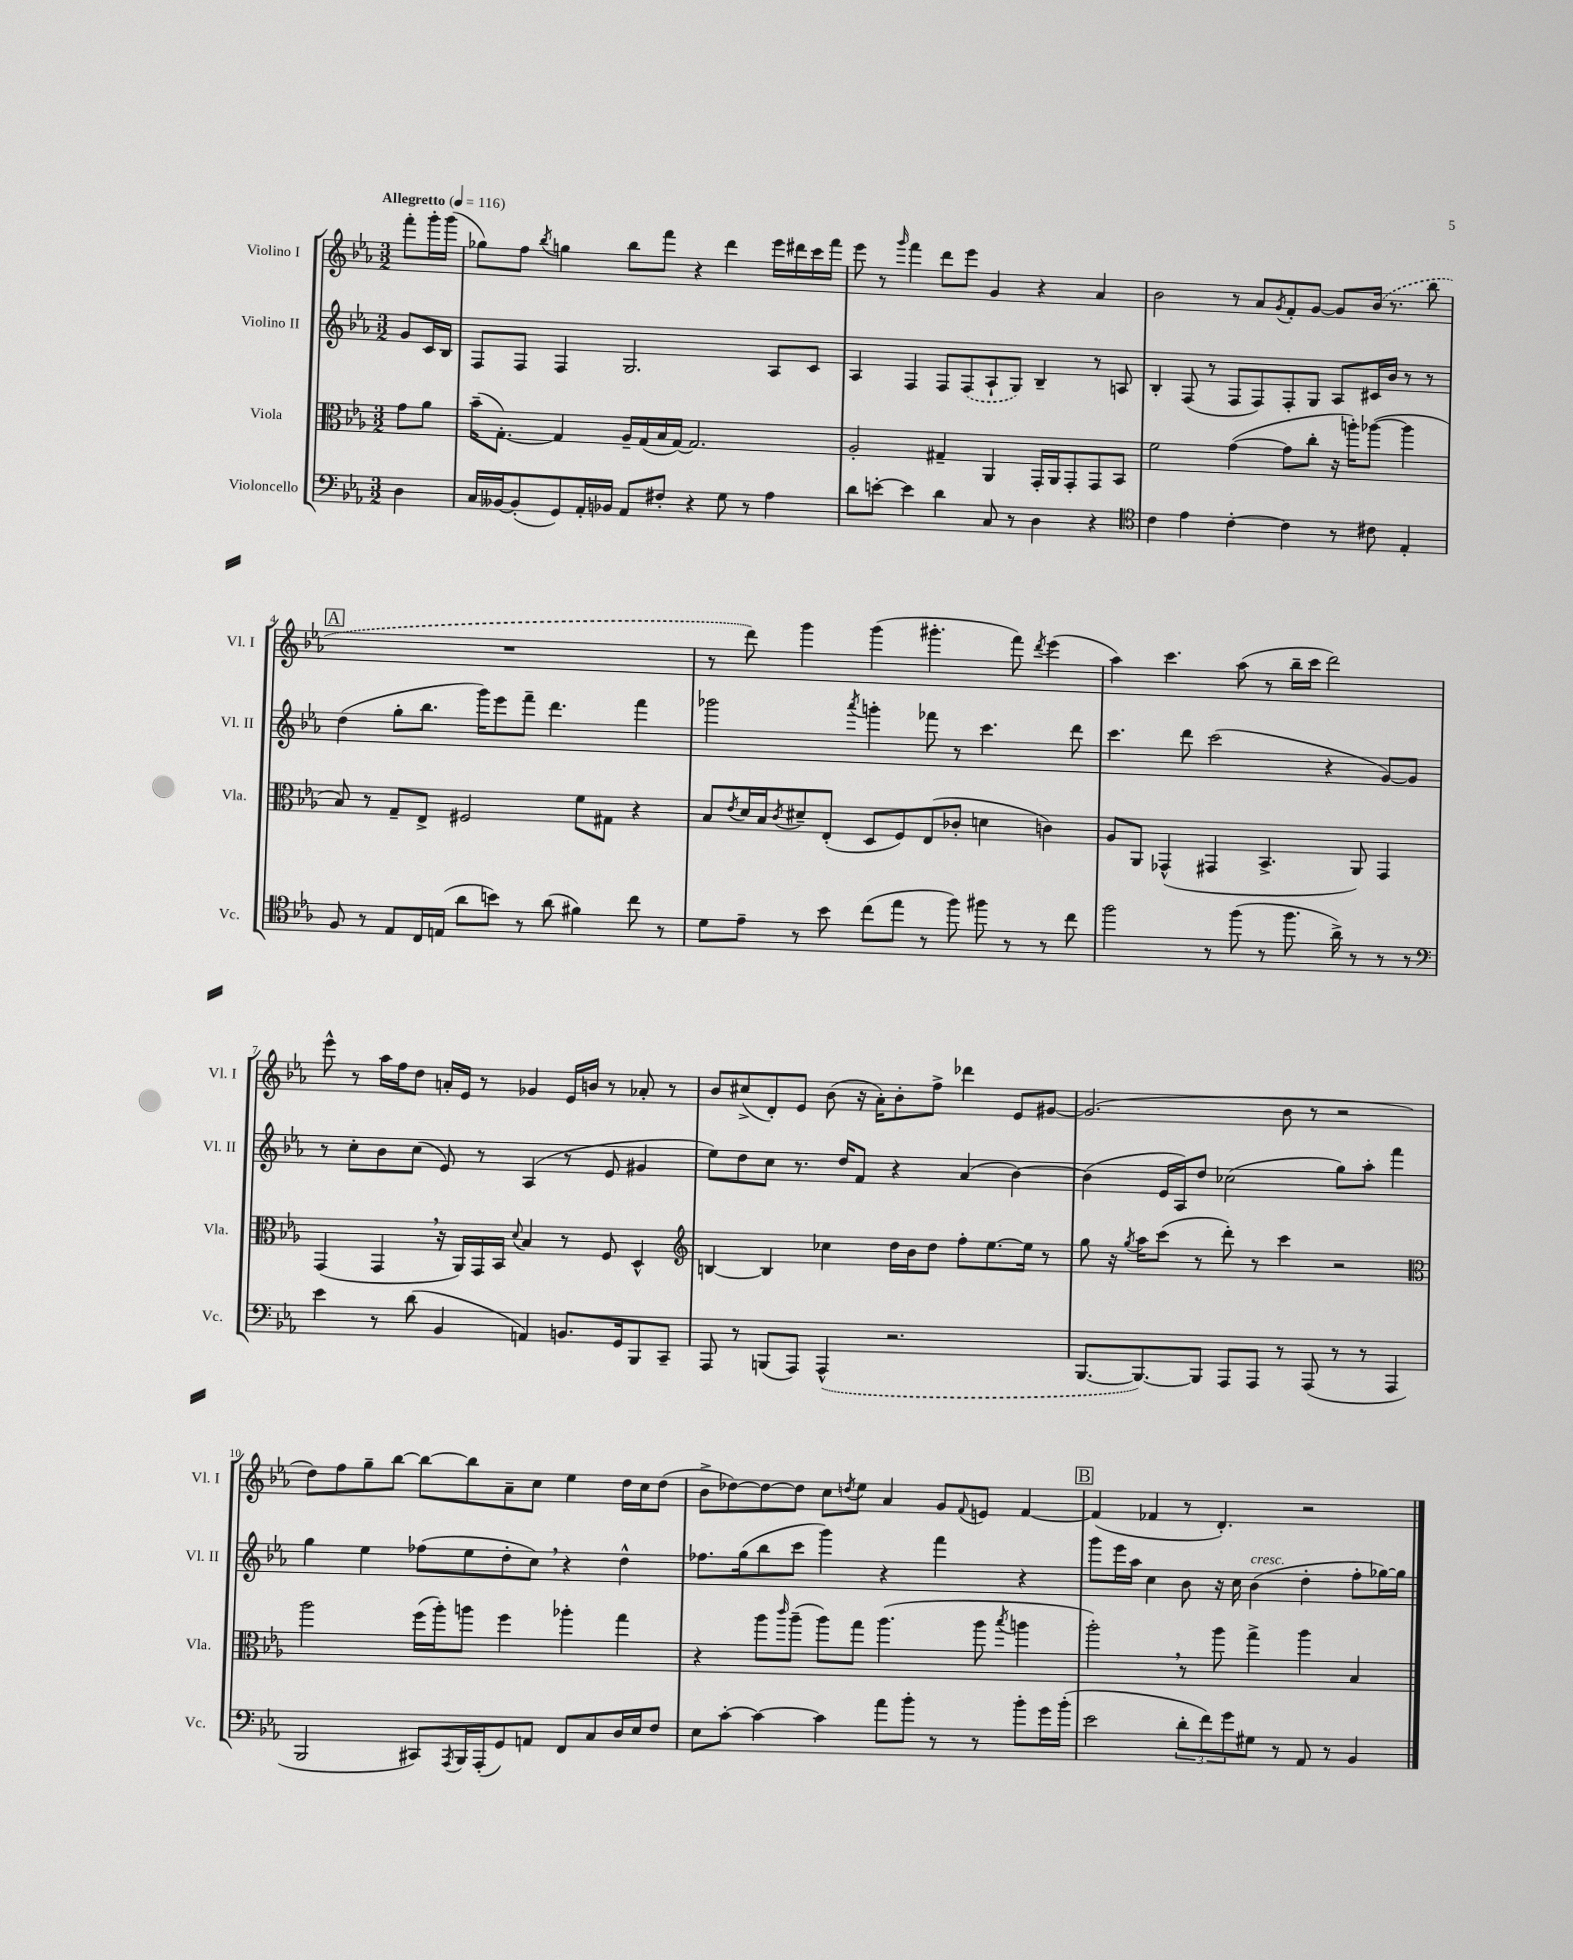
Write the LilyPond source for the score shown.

<<
\new StaffGroup <<
\new Staff = "s0" \with { instrumentName = "Violino I" shortInstrumentName = "Vl. I" } {
    \clef treble \key ees \major \numericTimeSignature \time 3/2 \partial 4 \tempo "Allegretto" 4 = 116
    f'''8-. g'''16-. g'''16( |
    ges''8) f''8 \acciaccatura { bes''8 } g''4 bes''8 f'''8 r4 d'''4 ees'''16 dis'''16 c'''16 f'''16 |
    ees'''8 r8 \grace { g'''16 } f'''4 d'''8 ees'''8 g'4 r4 aes'4 |
    bes'2 r8 aes'8 \acciaccatura { g'8 } f'8-. g'8~ g'8 \once \slurDashed bes'16( r8. bes''8 |
    \mark \markup { \box "A" } R1. |
    r8 d'''8) g'''4 g'''4( gis'''4.-. f'''8) \acciaccatura { d'''8 } ees'''4( |
    aes''4) c'''4. aes''8( r8 bes''16-- c'''16 d'''2) |
    ees'''8-^ r8 aes''16 f''16 d''8 a'16-. ees'16 r8 ges'4 ees'16 b'16 r8 aes'8-. r8 |
    bes'8 cis''8->( d'8-.) ees'8 bes'8( r16 aes'16-.) bes'8-. f''8-> des'''4 ees'8 gis'8~ |
    gis'2.( bes'8 r8 r2 |
    d''8) f''8 g''8-- bes''8~ bes''8~ bes''8 aes'8-- c''8 ees''4 d''16 c''16 d''8( |
    bes'8-> des''8~) des''8~ des''8 c''8 \acciaccatura { d''8 } ees''8 aes'4 g'8 \appoggiatura { f'8 } e'8 f'4~ |
    \mark \markup { \box "B" } f'4( fes'4 r8 d'4.-.) r2 \bar "|." |
}
\new Staff = "s1" \with { instrumentName = "Violino II" shortInstrumentName = "Vl. II" } {
    \clef treble \key ees \major \numericTimeSignature \time 3/2 \partial 4
    g'8 c'16 bes16 |
    f8 f8 f4 g2. aes8 c'8 |
    aes4 f4 f8 \once \slurDashed f8( aes8-! g8) bes4-- r8 a8 |
    bes4-. f8( r8 f8 f8) f8-. g8 aes8 cis'16 bes'16 r8 r8 |
    \mark \markup { \box "A" } d''4( g''8-. bes''8. g'''16) ees'''8 f'''8-- d'''4. f'''4 |
    ges'''2 \acciaccatura { aes'''8 } g'''4-. fes'''8 r8 c'''4. d'''8 |
    c'''4. d'''8 c'''2( r4 g'8~) g'8 |
    r8 c''8-. bes'8 c''8( ees'8) r8 aes4( r8 ees'8 gis'4 |
    ees''8) d''8 c''8 r8. d''16 f'8 r4 aes'4( bes'4~) |
    bes'4( ees'16 aes16) d''8 ces''2( g''8) aes''8-. f'''4 |
    g''4 ees''4 fes''8( ees''8 d''8-. c''8) \breathe r4 d''4-^ |
    fes''8. g''16( bes''8 c'''8 g'''4) r4 f'''4 r4 |
    \mark \markup { \box "B" } g'''8 ees'''16 aes''16 c''4 bes'8 r16 c''16 bes'4^\markup { \italic "cresc." }( d''4-. f''8-. ges''16~) ges''16 \bar "|." |
}
\new Staff = "s2" \with { instrumentName = "Viola" shortInstrumentName = "Vla." } {
    \clef alto \key ees \major \numericTimeSignature \time 3/2 \partial 4
    g'8 aes'8 |
    bes'16--( g8.~-.) g4 aes16-- g16( bes16 g16~) g2. |
    aes2-. gis4-- aes,4 g,16-. aes,16 g,8-. g,8 bes,8 |
    f'2 g'4~( g'8 c''8-. r16 a''16-.) aes''8~( aes''4 |
    \mark \markup { \box "A" } bes8) r8 g8-- ees8-> fis2 f'8 gis8 r4 |
    bes8 \acciaccatura { ees'8 } d'16 bes16 \acciaccatura { c'8 } dis'8-- ees8-.( d8 f8) ees8( ces'8-. d'4 c'4) |
    aes8 aes,8 ges,4-^( gis,4 bes,4.-> aes,8) gis,4 |
    g,4( g,4 \breathe r16 aes,16) g,16 bes,16 \appoggiatura { d'8 } bes4 r8 f8 d4-^ |
    \clef treble b4~ b4 ces''4 d''16 bes'16 d''8 f''8-. ees''8.~ ees''16 r8 |
    g''8 r16 \acciaccatura { g''8 } aes''16 c'''8( r8 d'''8-.) r8 c'''4 r2 |
    \clef alto aes''2 f''16( aes''16-.) a''8 f''4 aes''4-. g''4 |
    r4 aes''8 \grace { c'''16 } aes''8--( aes''8) g''8 aes''4.( aes''8 \acciaccatura { bes''8 } a''4 |
    \mark \markup { \box "B" } aes''2-.) \breathe r8 aes''8 g''4-> aes''4 bes4 \bar "|." |
}
\new Staff = "s3" \with { instrumentName = "Violoncello" shortInstrumentName = "Vc." } {
    \clef bass \key ees \major \numericTimeSignature \time 3/2 \partial 4
    d4 |
    c16 beses,16~ beses,8-.( g,8) aes,16-. bes,16 aes,8 fis8-. r4 g8 r8 aes4 |
    d'8 e'8~-. e'4 d'4 c8 r8 d4 r4 |
    \clef tenor c'4 ees'4 c'4~-. c'4 r8 cis'8 ees4-. |
    \mark \markup { \box "A" } f8 r8 ees8 c16 e16( aes'8 b'8) r8 aes'8( fis'4) c''8 r8 |
    d'8 ees'8-- r8 bes'8 c''8( ees''8 r8 f''8) fis''8 r8 r8 c''8 |
    f''2 r8 f''8( r8 f''8. aes'16->) r8 r8 r8 |
    \clef bass ees'4 r8 d'8( bes,4 a,4) b,8. g,16 bes,,8 c,8-- |
    aes,,8 r8 b,,8( aes,,8) \once \slurDashed aes,,4-^( r2. |
    bes,,8.~ bes,,8.~) bes,,8 aes,,8 aes,,8 r8 aes,,8( r8 r8 aes,,4 |
    bes,,2 cis,8) \acciaccatura { aes,,8 } bes,,16 aes,,16-.( g,8) a,8 f,8 c8 d16 ees16 f8 |
    ees8 c'8~-. c'4~ c'4 aes'8 bes'8-. r8 r8 bes'8-. g'16 bes'16-.( |
    \mark \markup { \box "B" } ees'2 \tuplet 3/2 { d'8-. f'8) g'8 } gis8 r8 aes,8 r8 bes,4 \bar "|." |
}
>>
>>
